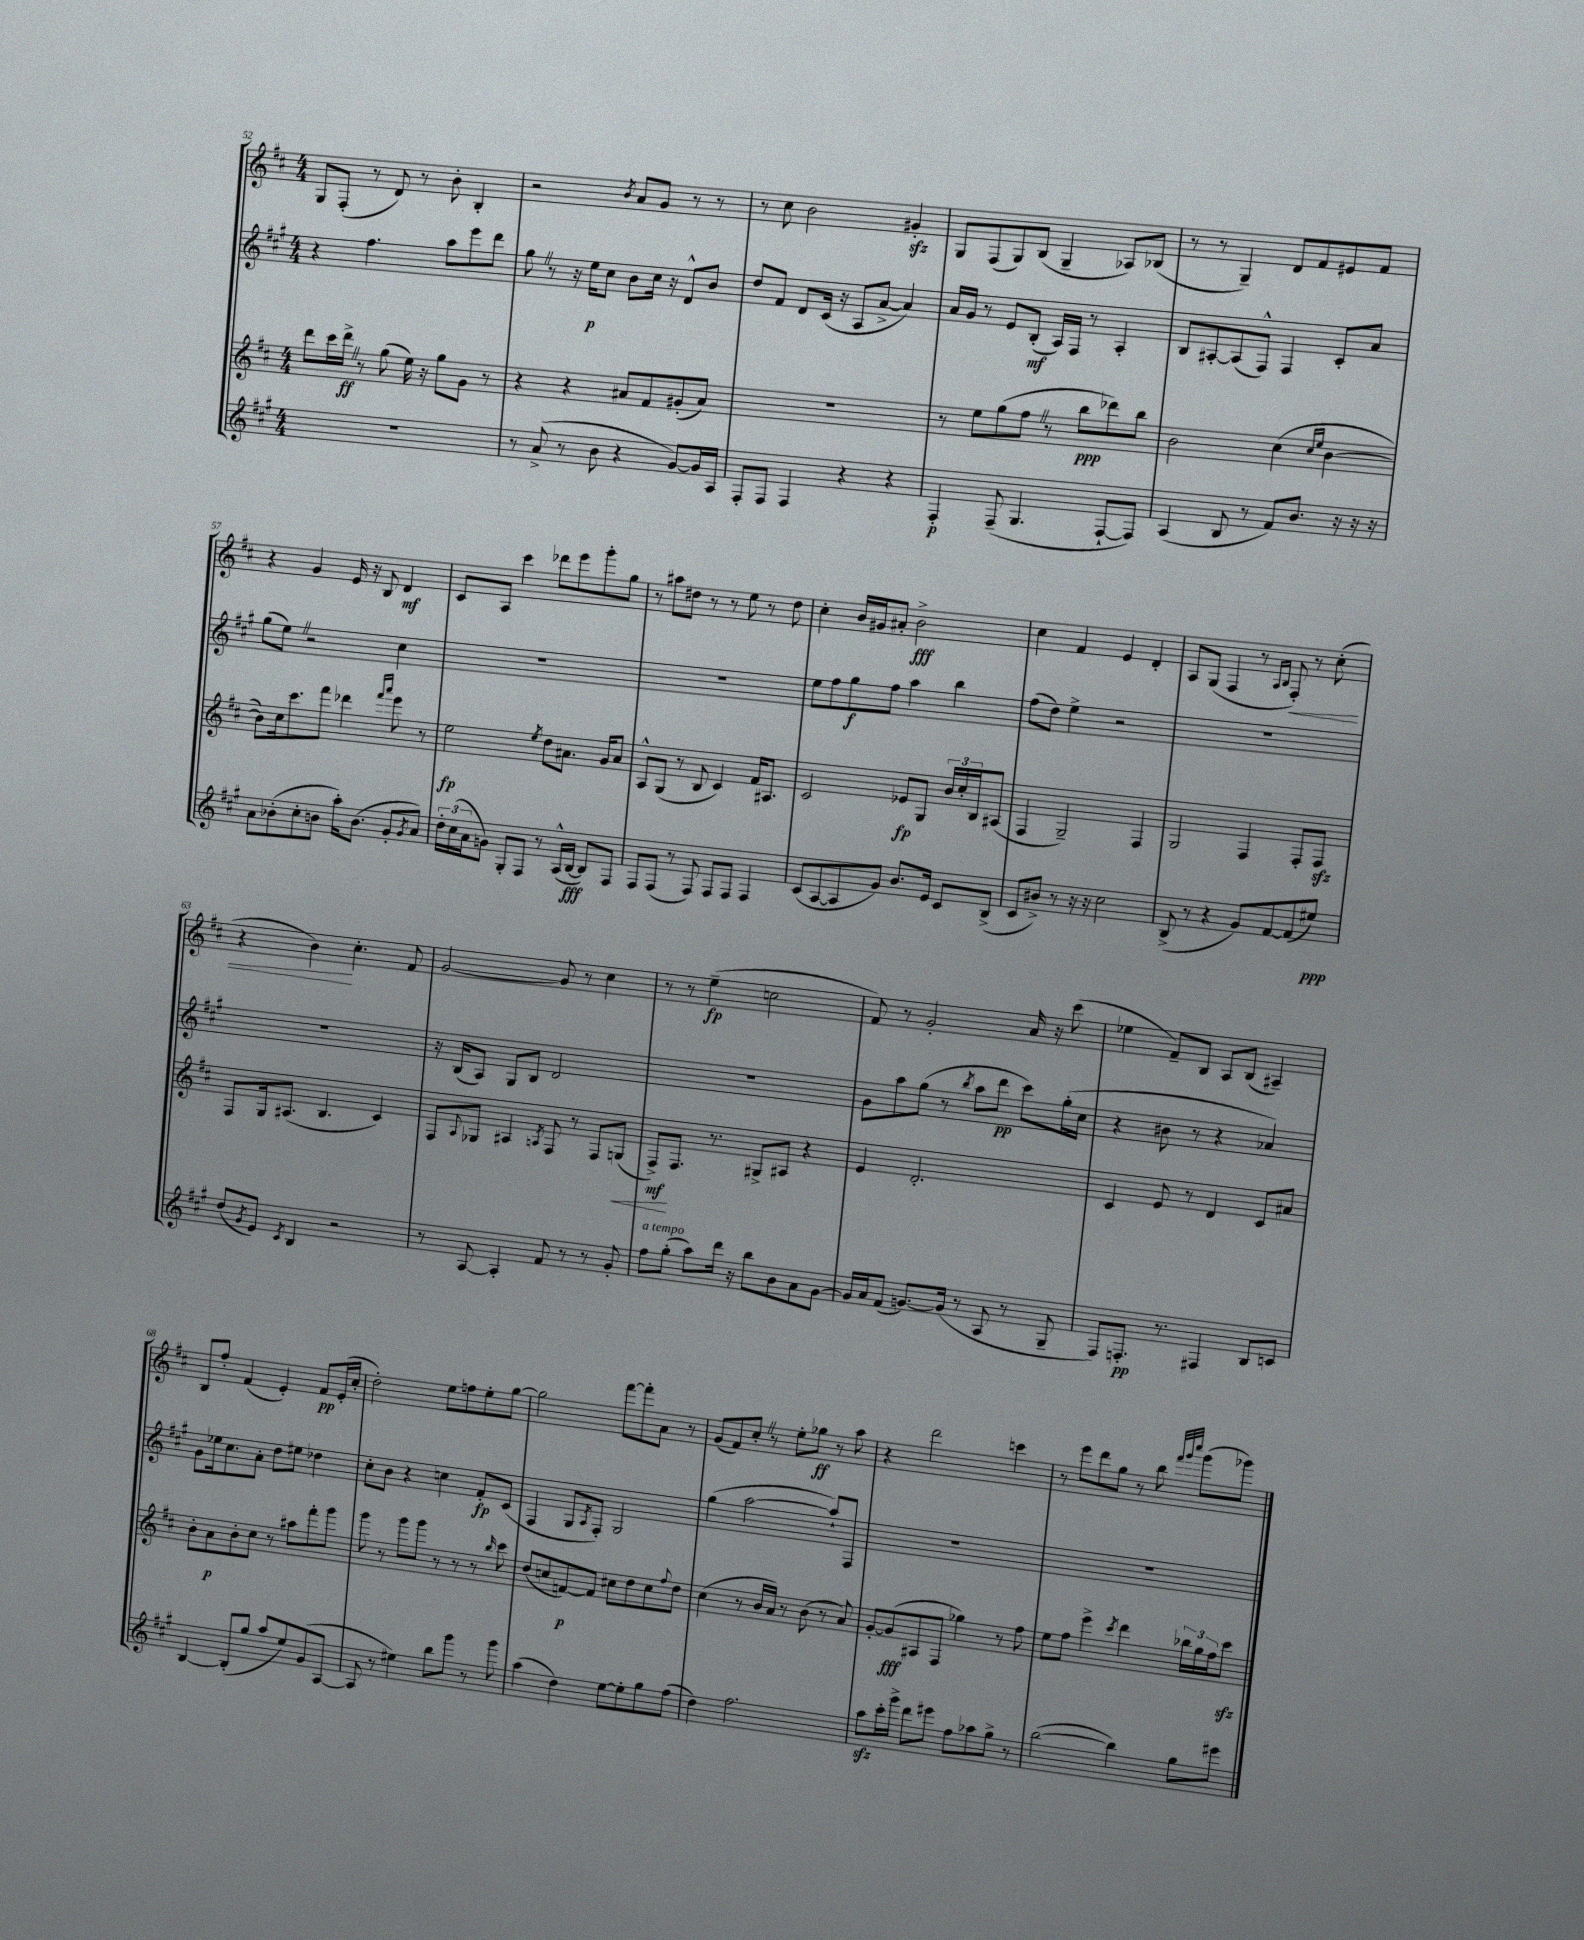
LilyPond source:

<<
\new StaffGroup <<
\new Staff = "s0" {
    \clef treble \key d \major \numericTimeSignature \time 4/4
    g8 fis8-.( r8 d'8) r8 b'8-. b4-. |
    r2 \acciaccatura { b'8 } a'8 g'8 r8 r8 |
    r8 cis''8 b'2 gis'4-.\sfz |
    g8 fis8( g8) b8( g4-- aes8) bes8( |
    r8 r8 g4--) d'8 fis'8 eis'8 fis'8 |
    r4 g'4 e'16 r16 b8 d'4\mf |
    cis'8 a8 cis'''4 des'''8 e'''8 g'''8-. g''8 |
    r8 ais''8 dis''8 r8 r8 e''8 r8 dis''8 |
    cis''4-. b'16 gis'16 ais'8-. b'2->\fff |
    cis''4 fis'4 e'4 d'4-. |
    a8 g8( fis4 r8 \grace { a16 b16 } fis8-.\<) r8 cis''8-.( |
    r4 b'4\!) cis''4.-. fis'8 |
    g'2~ g'8 r8 cis''4 |
    r8 r8 e''4--\fp( c''2 |
    fis'8) r8 g'2-. a'16 r16 cis'''8( |
    ees''4 fis'8--) b8 a8 b8( ais4--) |
    b8 fis''8-. fis'4( e'4-.) fis'8\pp e'16-.( cis''16-. |
    d''2-.) e''8 f''8 e''8-. g''8~ |
    g''2 fis'''8~ fis'''8-. a'8 r8 |
    g'8( fis'8) cis''8-. \once \override BreathingSign.text = \markup { \musicglyph "scripts.caesura.straight" } \breathe r8 e''8-. ges''8\ff r8 a''8 |
    r4 d'''2 c'''4 |
    r8 e'''8 d'''8 g''8 r8 b''8 \grace { fis'''32 g'''32 cis''''32 } g'''8( ges'''8) \bar "|." |
}
\new Staff = "s1" {
    \clef treble \key a \major \numericTimeSignature \time 4/4
    r4 fis''4. a''8 e'''8 d'''8 |
    gis''8 \once \override BreathingSign.text = \markup { \musicglyph "scripts.caesura.straight" } \breathe r8 r16 e''16\p cis''8 b'8 cis''16 r16 d'8-^ b'8 |
    d''8 fis'8 d'8 cis'16( r16 a8 a'8~-> a'4) |
    a'16 gis'16 r8 e'8 b8-.\mf( a16) fis16 r8 a4-. |
    b8 ais8~-. ais8( fis8-^) fis4 cis'8-. a'8 |
    gis''8( e''8) \once \override BreathingSign.text = \markup { \musicglyph "scripts.caesura.straight" } \breathe r2 cis''4 |
    R1 |
    R1 |
    e''8 fis''8 gis''8\f fis''8 a''4 b''4 |
    fis''8( d''8) e''4-> r2 |
    R1 |
    R1 |
    r16 b16( a8) gis8 b8 d'2 |
    R1 |
    gis'8 a''8 gis''8( r8 \acciaccatura { b''8 } a''8 d'''8\pp cis'''8) gis''16-.( cis''16 |
    r4 bis'8 r8 r4 aes'4) |
    gis'8 ees''16 cis''8. a'8-. d''8 eis''8 des''4 |
    cis''8-. b'8 r4 c''4 fis'8-.\fp cis'8( |
    fis4 gis8 \acciaccatura { a8 } fis8-.) gis2 |
    gis''4( a''2~ a''8-!) fis8 |
    R1 |
    R1 \bar "|." |
}
\new Staff = "s2" {
    \clef treble \key d \major \numericTimeSignature \time 4/4
    d'''8 cis'''16 d'''16->\ff \once \override BreathingSign.text = \markup { \musicglyph "scripts.caesura.straight" } \breathe r8 g''8( e''16) r16 g''8 g'8 r8 |
    r4 r4 ais'8 fis'8 gis'8-.( ais'8) |
    R1 |
    r8 e''8 g''8( fis''8 \once \override BreathingSign.text = \markup { \musicglyph "scripts.caesura.straight" } \breathe r8 b''8\ppp des'''8) b''8 |
    b'2 cis''4( \grace { cis''16 e''16 } b'4~ |
    b'8) cis''16 cis'''8. fis'''8 des'''4 \grace { fis'''16 a'''16 } e'''8 r8 |
    e''2\fp \acciaccatura { e''8 } d''8 ais'8. g'16 ais'8 |
    a8-^ g8( r8 b8 cis'4) fis'16 ais8. |
    cis'2 ees'8\fp g8 \tuplet 3/2 { b'16 cis''16-. b16 } ais8( |
    fis4 g2--) fis4 |
    g2 fis4 fis8-. fis8\sfz |
    fis8 g16 ais8.( b4. cis'4) |
    fis8 \appoggiatura { a8 } ges8 ais4 \acciaccatura { a8 } fis8 r8 fis8 g8\<( |
    fis8->\mf\!) fis8. r8. gis8-> ais8 r4 |
    e'4 d'2.-. |
    cis'4 e'8 r8 d'4 cis'8 ais'8 |
    b'8-. a'8\p b'8-. cis''8 r8 ais''8 fis'''8-. g'''8 |
    g'''8 r8 g'''8 g'''8 r8 r8 r8 \grace { b''16 } cis'''8 |
    d''8( c''8 f'8~\p) f'8 cis''8 d''8 cis''8 \appoggiatura { fis''8 } d''8 |
    cis''4( r8 b'16 a'16) r8 b'8( r8 a'8) |
    g'8~-. g'8\fff( ais8 fis8 ges''4) r8 fis''8 |
    e''8 fis''8 e'''4-> \acciaccatura { cis'''8 } d'''4 \tuplet 3/2 { bes''16 g''16 fis''16 } cis'''8\sfz \bar "|." |
}
\new Staff = "s3" {
    \clef treble \key a \major \numericTimeSignature \time 4/4
    R1 |
    r8 a'8->( r8 b'8 r4 gis'8~) gis'16 a16 |
    fis8-. fis8 fis4 r4 r4 |
    fis4-.\p fis8--( gis4. fis8~-! fis8) |
    a4( b8 r8 fis'8) b'8. r16 r16 r16 |
    a'8 bes'8-.( cis''8-. b'8 a''16-.) b'8.( gis'8-. \acciaccatura { gis'8 } a'8) |
    \tuplet 3/2 { d''16-. cis''16( a'16 } g'8) gis8-. fis8 r8 a16-^( b16~\fff b8) fis8 |
    fis8 fis8( r8 fis8) fis8 fis8 fis4 |
    cis'8( a8~ a8 gis'8) b'8. e'16 cis'8 b8->( |
    cis'8 bis'8->) r8 r16 r16 cis''2 |
    b8->( r8 r4 gis'8) fis'8~ fis'8( eis''8\ppp) |
    d''8( \acciaccatura { gis'8 } e'8) \acciaccatura { cis'8 } b4 r2 |
    r8 a8~ a4-. fis'8 r8 r8 gis'8-. |
    fis''8^\markup { \italic "a tempo" } gis''8-.( a''8) d'''16 r16 b''8 b'8 a'8 gis'8~ |
    gis'16 a'16 fis'8( g'8.~) g'16( r8 a8 r8 gis8-- |
    fis8) f8.-.\pp r8. fis4 b8 c'8 |
    b4~ b8-.( gis''8 a''8 e''8) gis'8( a8~ |
    a8 r8 eis''4) b''8 gis'''8 r8 gis'''8 |
    a''4( d''4) e''8~ e''8-. gis''8 fis''8( |
    d''4) fis''2. |
    a''8\sfz cis'''16-. gis'''16-> d'''8 eis'''8 fis''8 aes''8 gis''8-> r8 |
    b''2~( b''4) gis''8 eis'''8 \bar "|." |
}
>>
>>
\layout { \context { \Score currentBarNumber = #52 } }
